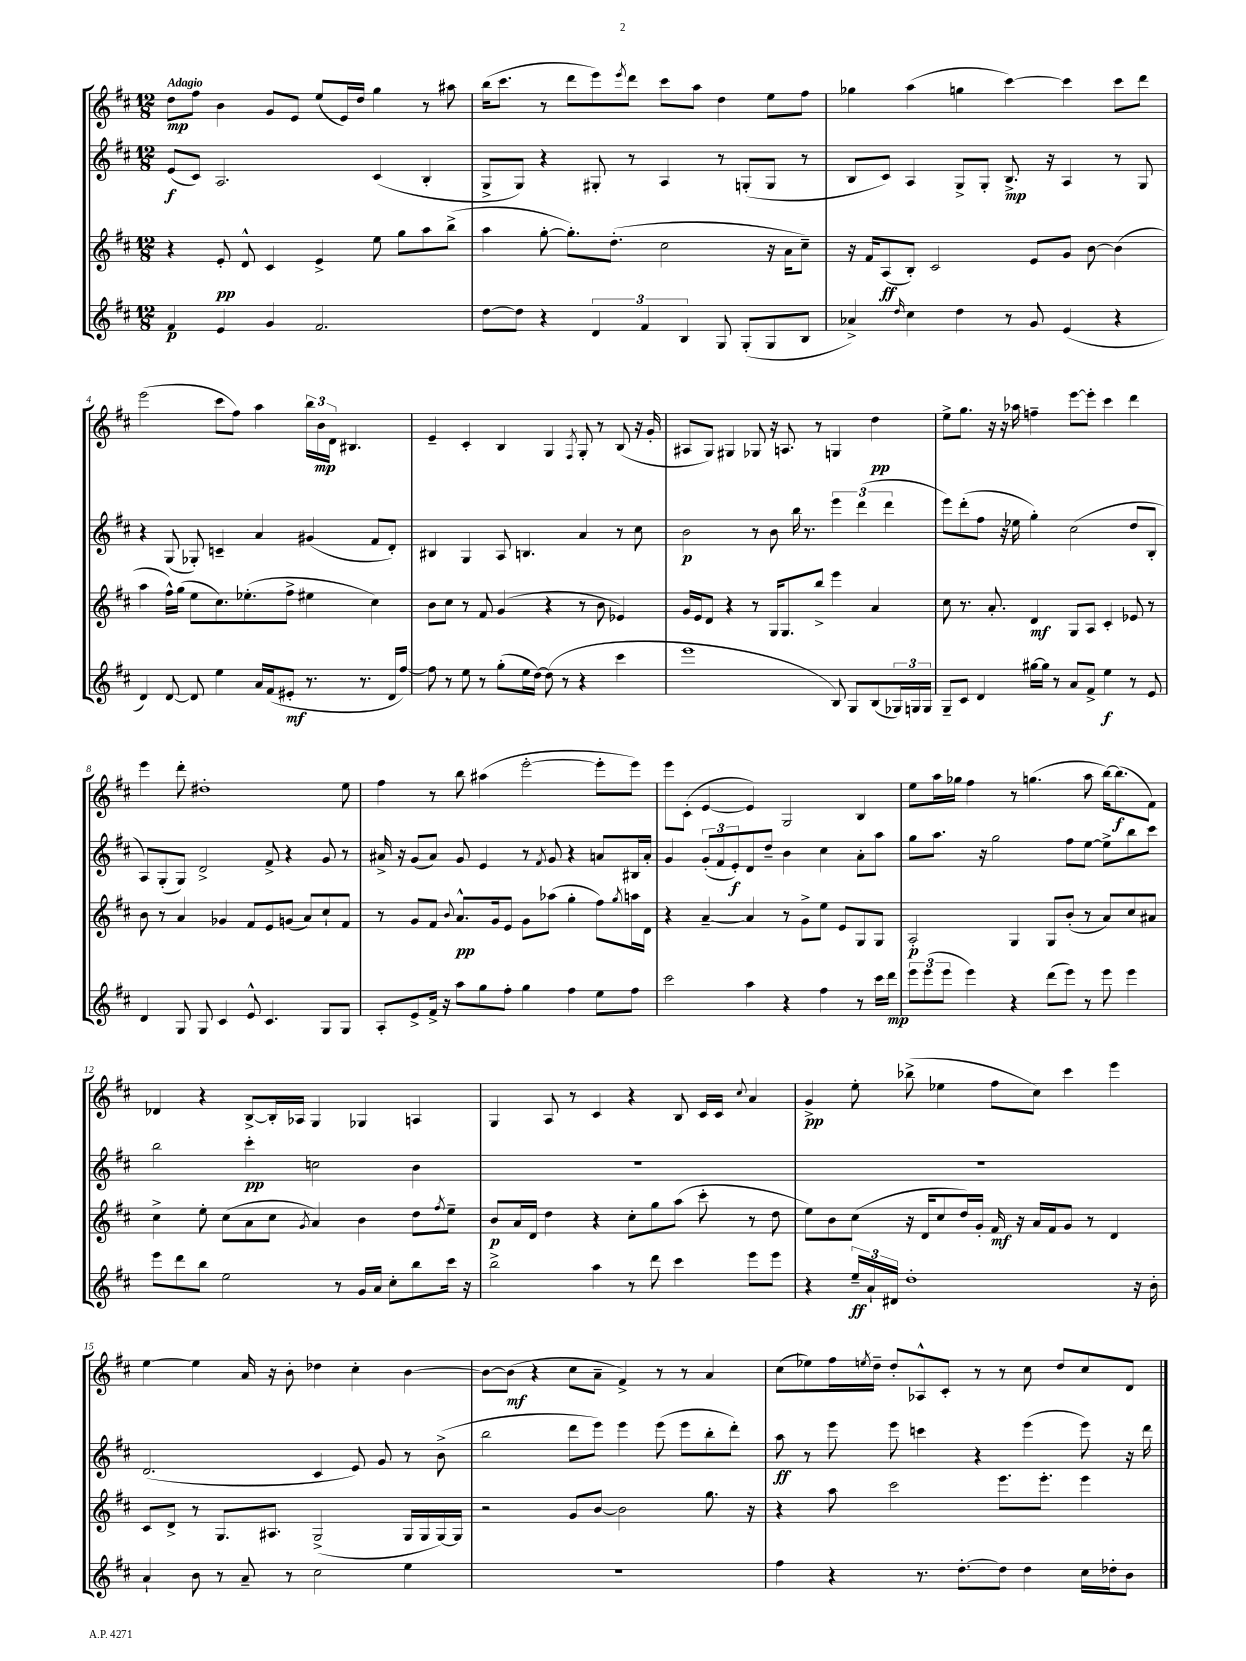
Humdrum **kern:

**kern	**kern	**kern	**kern
*staff4	*staff3	*staff2	*staff1
*clefG2	*clefG2	*clefG2	*clefG2
*k[f#c#]	*k[f#c#]	*k[f#c#]	*k[f#c#]
*M12/8	*M12/8	*M12/8	*M12/8
4f#	4r	(8e	8dd
.	.	8c#)	8ff#
4e	8e'	2.A	4b
.	8d^^	.	.
4g	4c#	.	8g
.	.	.	8e
2.f#	4e^	.	(8ee
.	.	.	16e)
.	.	.	16dd
.	8ee	(4c#	4gg
.	8gg	.	.
.	8aa	4B'	8r
.	(8bb^	.	8aa#
=	=	=	=
[8dd	4aa	8G^	(16bb
.	.	.	8.ccc#
8dd]	.	8G)	.
4r	[8gg'	4r	8r
.	8.gg'])	.	8ddd
6d	.	8G#'	8eee)
.	(8.dd'	.	.
.	.	.	8qeee
.	.	8r	8ddd
6f#	.	.	.
.	2cc#	4A	8ccc#
6B	.	.	.
.	.	.	8aa
8G	.	8r	4dd
(8G'	.	(8G'	.
8G	16r	8G	8ee
.	16a	.	.
8B	8cc#~)	8r	8ff#
=	=	=	=
4a-^)	16r	8B	4gg-
.	16f#	.	.
.	(8A	8c#)	.
16qqdd	.	.	.
4cc#	8B')	4A	(4aa
.	2c#	.	.
4dd	.	8G^	4gg
.	.	8G'	.
8r	.	8.B^	[4ccc#)
8g	8e	.	.
.	.	16r	.
(4e	8g	4A	4ccc#]
.	[8b	.	.
4r	(4b]	8r	8ccc#
.	.	8G	8ddd
=	=	=	=
4d)	4aa	4r	(2eee
[8d	16ff#^^)	(8G	.
.	(16gg	.	.
8d]	8ee	8G-')	.
4ee	8.cc#)	4c~	8ccc#
.	.	.	8ff#)
.	(8.ee-'	.	.
16a	.	4a	4aa
(16f#	.	.	.
8e#'	8ff#^	.	.
8.r	4ee#	(4g#	24bb
.	.	.	24b
.	.	.	24d
.	.	.	4.B#
8.r	.	.	.
.	4cc#)	8f#	.
16d	.	8d')	.
[16ff#)	.	.	.
=	=	=	=
8ff#]	8b	4B#	4e~
8r	8cc#	.	.
8ee	8r	4G	4c#'
8r	8f#	.	.
(8gg'	(4g	8A	4B
16ee	.	4.B	.
[16dd)	.	.	.
(8dd]	4r	.	4G
8r	.	.	.
.	.	.	8qF#
4r	8r	4a	8G'
.	8b	.	8r
4ccc#	4e-)	8r	(8B
.	.	8cc#	16r
.	.	.	16g'
=	=	=	=
1eee	16g	2b	8A#
.	16e	.	.
.	8d	.	8G)
.	4r	.	4G#
.	8r	8r	8G-
.	16G	8b	16r
.	8.G	.	8.A
.	.	16bb	.
.	.	8.r	.
.	8bb^	.	8r
8B)	4eee	6eee	4G
8G	.	.	.
.	.	(6ddd	.
(8B	4a	.	4dd
.	.	6ddd	.
24G-)	.	.	.
24G	.	.	.
24G	.	.	.
=	=	=	=
8G~	8cc#	8eee)	8ee^
8c#	8.r	(8ddd'	8.gg
4d	.	8ff#	.
.	8.a'	.	16r
.	.	16r	16r
.	.	16ee-	16aa-
[16gg#	4d	4gg')	4ff~
16gg#]	.	.	.
8r	.	.	.
8a	8G	(2cc#	[8eee
8f#^	8A	.	8eee']
4ee	4c#'	.	4ccc#
8r	8e-	8dd	4ddd
8e	8r	8B'	.
=	=	=	=
4d	8b	8A)	4eee
.	8r	(8G'	.
8G	4a	8G)	8ddd'
8G	.	2d^	1dd#'
4c#	4g-	.	.
8e^^	8f#	.	.
4.c#	8e	8f#^	.
.	(8g	4r	.
.	8a)	.	.
8G	8cc#`	8g	.
8G	8f#	8r	8ee
=	=	=	=
8A'	8r	16a#^	4ff#
.	.	16r	.
8e^	8g	(8g	.
16f#^	8f#	8a#)	8r
16r	.	.	.
.	8qqb	.	.
8aa	8.a^^	8g	8bb
8gg	.	4e	(4aa#
.	16g	.	.
8ff#'	8e	.	.
4gg	8g	8r	[2eee'
.	.	8qf#	.
.	(8aa-	8g	.
4ff#	4gg'	4r	.
8ee	8ff#)	8a	8eee']
.	8qgg	.	.
8ff#	16aa	16B#	8eee)
.	16d	16a'	.
=	=	=	=
2ccc#	4r	4g	8eee
.	.	.	(8c#'
.	[4a~	(12g'	[4e
.	.	12f#	.
.	.	12e')	.
4aa	4a]	8d	4e])
.	.	8dd~	.
4r	8r	4b	2G
.	8g^	.	.
4ff#	8ee	4cc#	.
.	8e	.	.
8r	8G	8a'	4B
16ccc#	8G	8aa	.
16ddd	.	.	.
=	=	=	=
12eee	2A'	8gg	8ee
(12eee	.	.	.
.	.	8.aa	16aa
12eee	.	.	.
.	.	.	16gg-
4eee)	.	.	4ff#
.	.	16r	.
.	.	2gg	.
4r	4G	.	8r
.	.	.	(4.gg
(8ddd	8G	.	.
8eee)	(8b'	8ff#	.
8r	8r	[8ee	8aa
8eee	8a)	8ee^]	[16bb)
.	.	.	(8.bb]
4eee	8cc#	8bb	.
.	8a#	8ccc#	8f#)
=	=	=	=
8eee	4cc#^	2bb	4d-
8ddd	.	.	.
8bb	8ee'	.	4r
2ee	(8cc#	.	.
.	8a	4ccc#'	[8B^
.	8cc#	.	16B']
.	.	.	16A-
.	8qg	.	.
.	4a)	2cc	4G
8r	.	.	.
16g	4b	.	4G-
16a	.	.	.
8cc#'	.	.	.
8bb	8dd	4b	4A
.	8qff#	.	.
16ccc#	8ee~	.	.
16r	.	.	.
=	=	=	=
2bb^	8b	1.r	4G
.	16a	.	.
.	16d	.	.
.	4dd	.	8A
.	.	.	8r
4aa	4r	.	4c#
8r	8cc#'	.	4r
8ddd	8gg	.	.
4ccc#	(8aa	.	8B
.	8ccc#'	.	16c#
.	.	.	16c#
.	.	.	8qqcc#
8eee	8r	.	4a
8eee	8dd	.	.
=	=	=	=
4r	8ee)	1.r	4g^
.	8b	.	.
24ee~	(8cc#	.	8ee'
24a`	.	.	.
24d#	.	.	.
1dd'	16r	.	(8bb-^
.	16d	.	.
.	8cc#	.	4ee-
.	16dd)	.	.
.	16g'	.	.
.	16f#	.	8ff#
.	16r	.	.
.	16a	.	8cc#)
.	16f#	.	.
.	8g	.	4ccc#
.	8r	.	.
.	4d	.	4eee
16r	.	.	.
16b'	.	.	.
=	=	=	=
4a`	8c#	(2.d	[4ee
.	8d^	.	.
8b	8r	.	4ee]
8r	8.G	.	.
8a~	.	.	16a
.	8.A#	.	16r
8r	.	.	8b'
2cc#	(2G^	4c#	4dd-
.	.	8e)	4cc#'
.	.	8g	.
4ee	16G	8r	[4b
.	16G	.	.
.	[16G)	(8b^	.
.	16G]	.	.
=	=	=	=
1.r	2r	2bb	8b_
.	.	.	(8b]
.	.	.	4r
.	8g	8ddd	8cc#
.	[8b	8eee)	8a~
.	2b]	4eee	4f#^)
.	.	(8eee	8r
.	.	8eee	8r
.	8.gg	8bb'	4a
.	.	8ddd')	.
.	16r	.	.
=	=	=	=
4ff#	4r	8aa	(8cc#
.	.	8r	8ee-)
4r	8aa	8eee	16ff#
.	.	.	8qee
.	.	.	16dd~
.	2ccc#	8eee	8dd'
8.r	.	4ccc	8A-^^
.	.	.	8c#'
[8.dd'	.	.	.
.	.	4r	8r
8dd]	8.eee	.	8r
4dd	.	(4eee	8cc#
.	8.eee'	.	.
.	.	.	8dd
16cc#	4eee	8eee)	8cc#
16dd-'	.	.	.
8b	.	16r	8d
.	.	16ddd	.
==	==	==	==
*-	*-	*-	*-
